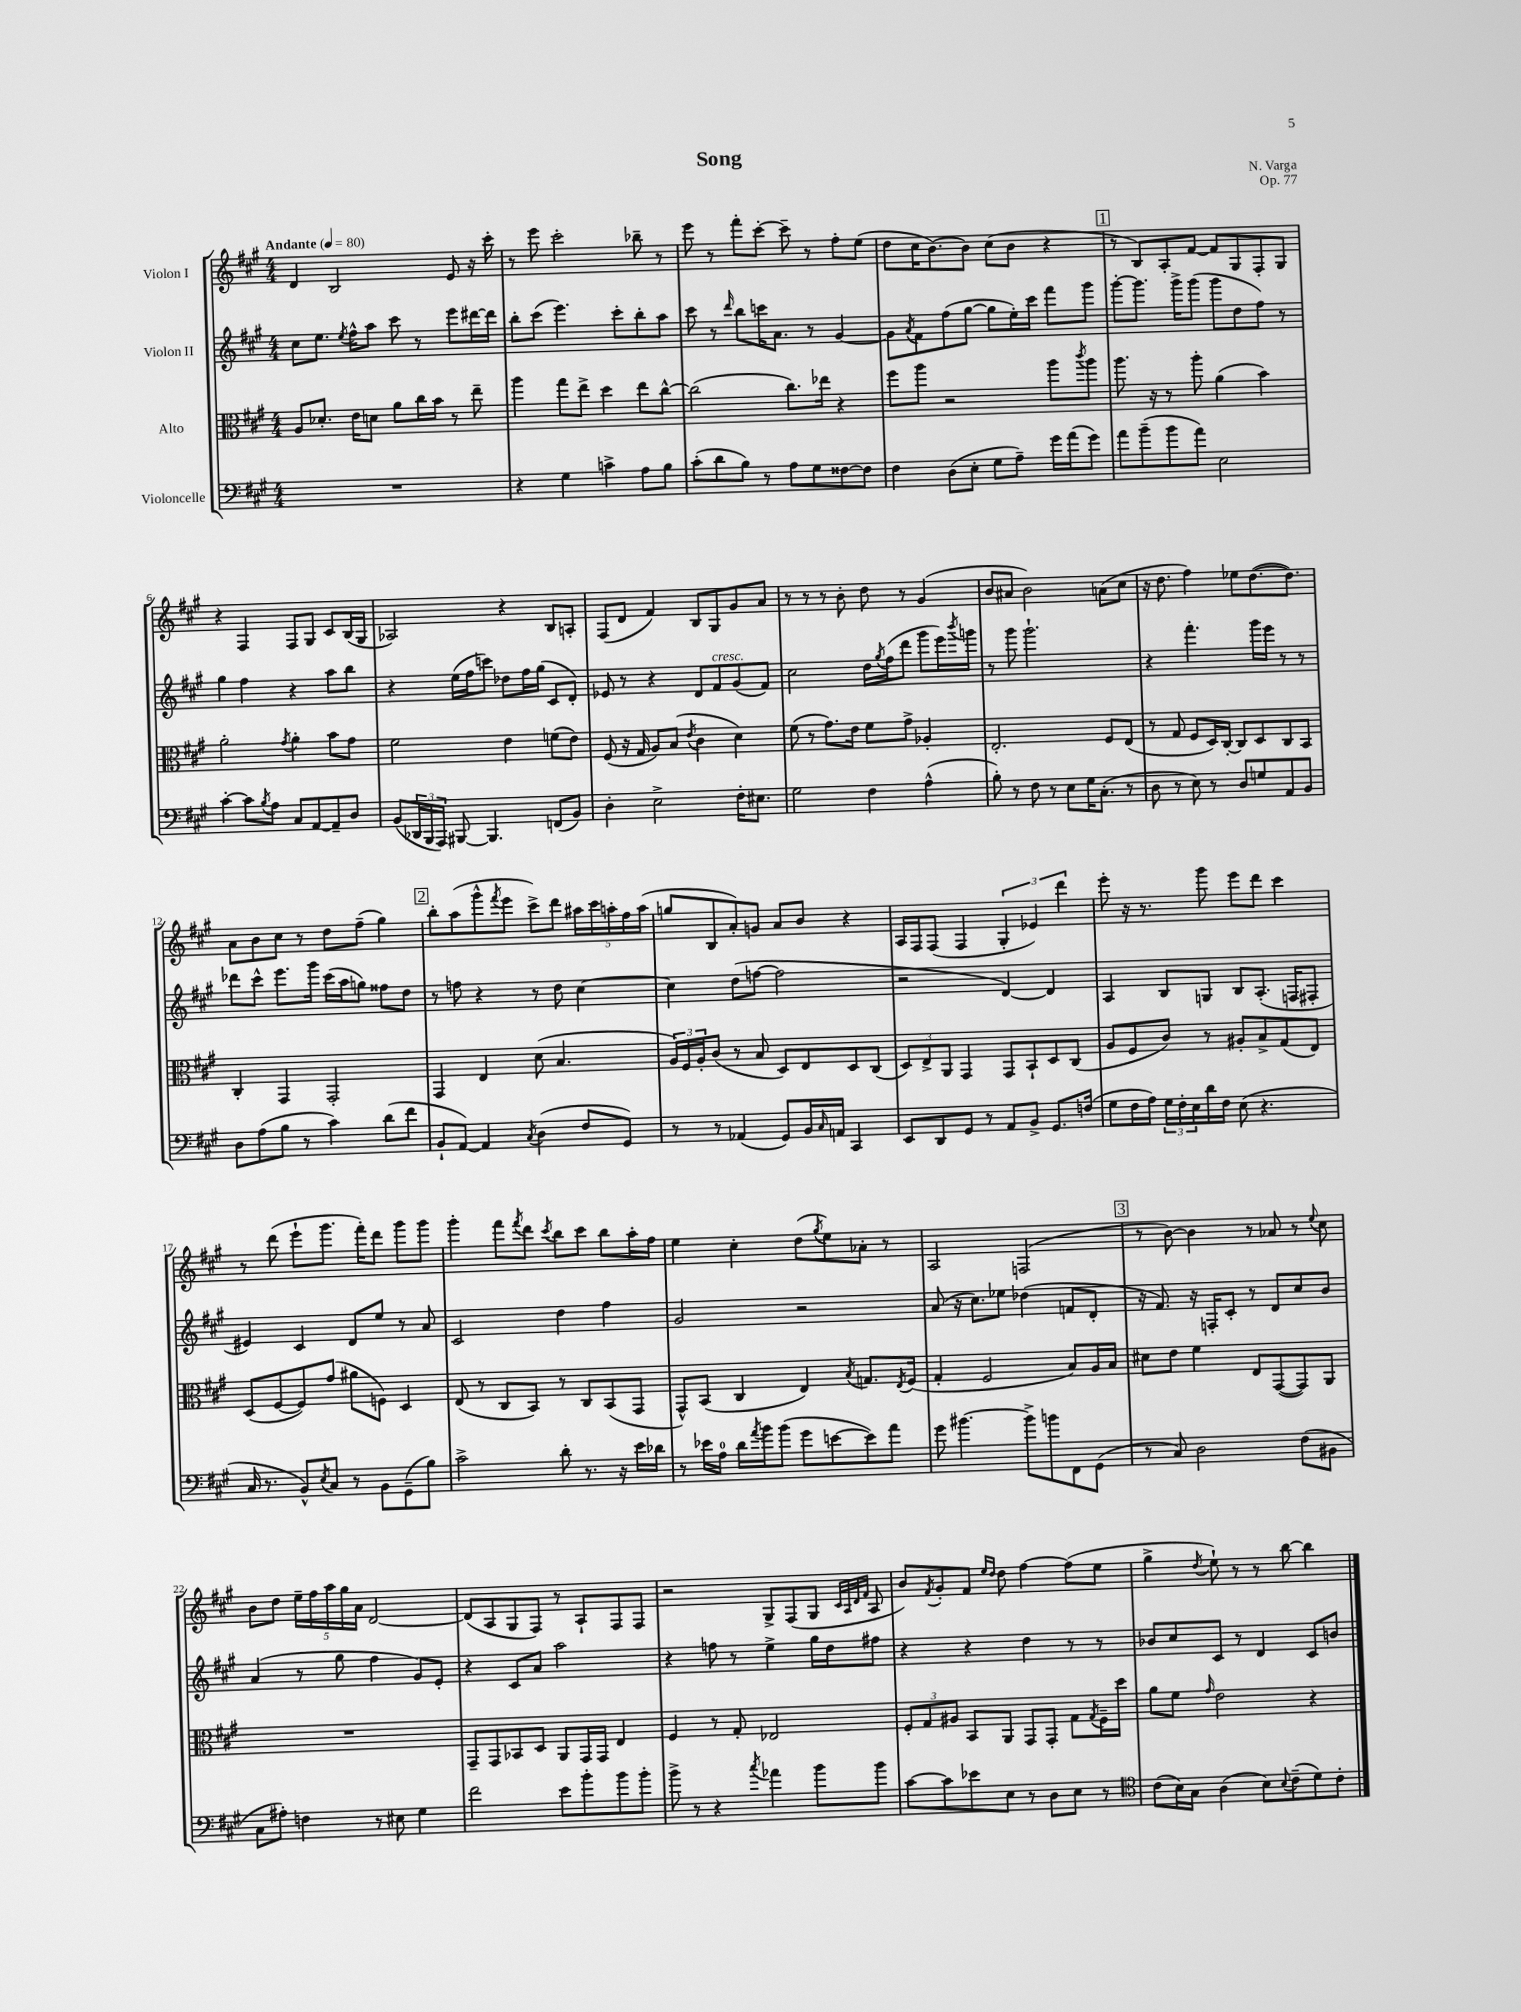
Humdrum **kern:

**kern	**kern	**kern	**kern
*staff4	*staff3	*staff2	*staff1
*clefF4	*clefC3	*clefG2	*clefG2
*k[f#c#g#]	*k[f#c#g#]	*k[f#c#g#]	*k[f#c#g#]
*M4/4	*M4/4	*M4/4	*M4/4
*MM80	*MM80	*MM80	*MM80
1r	8A	8cc#	4d
.	8.d-'	8.ee	.
.	.	.	2B
.	.	8qee	.
.	16e	16ff#^^	.
.	8d	8aa	.
.	8a	8ccc#	.
.	16cc#	8r	.
.	16b	.	.
.	8r	8eee	8e
.	8ee~	[16ddd#	16r
.	.	16ddd#]	16ccc#'
=	=	=	=
4r	4aa	8bb'	8r
.	.	(8ccc#	8eee
4G#	8gg#	4.eee)	2ccc#'
.	8ee^	.	.
4c^	4dd	.	.
.	.	8ccc#'	.
8A	8ee	8bb'	8bb-~
8B	[8cc#^^	8aa	8r
=	=	=	=
(8c#'	(2cc#]	8ccc#	8eee
8d	.	8r	8r
.	.	16qqddd	.
8B)	.	8bb	8fff#'
8r	.	16ccc	[8ccc#'
.	.	8.a	.
8A	8.cc#)	.	8ccc#~]
8G#	.	8r	8r
.	16ee-	.	.
[8F##	4r	[4g#	8ff#'
8F##]	.	.	(8ee
=	=	=	=
4F#	8ff#	8g#]	8dd
.	.	8qa	.
.	8aa	8f#	16cc#
.	.	.	[8.b)
(8D	2r	(8ff#	.
8E'	.	[8gg#	8b]
8G#	.	8gg#]	(8cc#
8A~)	.	16ee')	8b
.	.	16ccc#	.
16g#	8aa	8fff#	4r
(16a	.	.	.
.	8qccc#	.	.
8g#)	8aa	8ggg#	.
=	=	=	=
8a	8.aa	[8ggg#'	8r
(8b~	.	8.ggg#]	8B)
.	16r	.	.
8b	8r	.	8A'
.	.	16ggg#^	.
8a)	8aa'	(8ggg#	[8f#
2E	(4a	8ggg#	8f#]
.	.	8dd	8G#
.	4b)	8ff#)	8F#'
.	.	8r	8G#
=	=	=	=
[4c#'	2a'	4gg#	4r
8c#]	.	4ff#	4F#
8qB	.	.	.
8A	.	.	.
.	8qg#	.	.
8C#	4a'	4r	8F#
[8AA	.	.	8G#
8AA~]	8b	8aa	8c#
8D	8g#	8bb	(16B
.	.	.	16G#
=	=	=	=
(8BB	2f#	4r	2A-)
24DD-	.	.	.
24BBB	.	.	.
24AAA)	.	.	.
[8BBB#	.	(16ee	.
.	.	16ff#	.
4.BBB#]	.	8ccc)	.
.	4e	8dd-	4r
.	.	16ff#	.
.	.	(16gg#	.
(8FF	(8f	8c#	8B
8BB)	8e)	8d')	8A'
=	=	=	=
4D'	(8F#	8e-	(8F#
.	16r	8r	8d
.	16G#	.	.
2E^	8A)	4r	4f#)
.	(8B	.	.
.	8qe	.	.
.	4c#	8d	8B
.	.	8f#	8G#
16F#'	4d)	(8g#	8g#
8.E#	.	.	.
.	.	8f#)	8a
=	=	=	=
2G#	(8f#	2cc#	8r
.	8r	.	8r
.	8.g#)	.	8r
.	.	.	8b'
.	16e	.	.
4F#	8f#	16dd	8dd
.	.	8qgg#	.
.	.	(16ff#	.
.	8g#^	8ddd	8r
(4A^^	4A-'	8ggg#	(4g#
.	.	16eee)	.
.	.	8qbbb	.
.	.	16ggg	.
=	=	=	=
8B')	2.E'	8r	8b
8r	.	8ggg#	8a#
8F#	.	2.ggg#`	2b)
8r	.	.	.
8E	.	.	.
16G#	.	.	.
(8.C#'	.	.	.
.	8F#	.	(8a
8r	(8E	.	8cc#
=	=	=	=
8D	8r	4r	16r
.	.	.	8.dd
8r	8G#	.	.
8E)	8F#	4.fff#'	4ff#)
8r	16D)	.	.
.	[16C#'	.	.
8D	8C#]	.	8ee-
8G	8D	16ggg#	([8.dd
.	.	16eee	.
8AA	8C#	8r	.
.	.	.	8.dd])
8BB	8BB	8r	.
=	=	=	=
8D	4C#'	8ddd-	8a
(8A	.	8ccc#^^	8b
8B	4GG#	8.eee	8cc#
8r	.	.	8r
.	.	16ggg#	.
4c#)	2GG#'	(16ccc#	8dd
.	.	16aa	.
.	.	8gg)	(8ff#~
(8d	.	8ff##	4gg#)
8f#	.	8dd	.
=	=	=	=
8BB`	4GG#	8r	8bb'
[8AA)	.	8ff	(8aa
4AA]	4E	4r	8ggg#^^
.	.	.	8qfff#
.	.	.	8eee
8qC#	.	.	.
(4D	(8d	8r	8ccc#^)
.	4.B	8dd	8ddd
8F#	.	[4cc#	20aa#
.	.	.	20ccc#
.	.	.	20aa'
8GG#)	.	.	.
.	.	.	20ff#
.	.	.	(20aa
=	=	=	=
8r	24A)	4cc#]	8gg
.	24F#	.	.
.	24A'	.	.
8r	(8c#	.	8B
(4AA-	8r	(8dd	8a')
.	8B	[8ff	8g
8GG#)	8D)	2ff]	8a
16BB	8E	.	8b
16qqC#	.	.	.
16AA	.	.	.
4CC#	8D	.	4r
.	(8C#	.	.
=	=	=	=
8EE	12D)	2r	16A
.	.	.	16F#
.	12E^	.	.
8DD	.	.	(8F#
.	12AA	.	.
8GG#	4GG#	.	4F#
8r	.	.	.
8AA	8GG#	[4d)	6G#'
8BB^	8BB`	.	.
.	.	.	6e-)
8.GG#	8D	4d]	.
.	.	.	6ddd
.	(8C#	.	.
(16F	.	.	.
=	=	=	=
8G#	8A	4A	8eee'
16F#	8F#	.	16r
16A)	.	.	8.r
24G#	8c#)	8B	.
24F#'	.	.	.
24E	.	.	.
16d	8r	8G	8ggg#
16F#	.	.	.
(8E	8A#'	8B	8eee
4.r	8B^	(8.A'	8ddd
.	(8G#	.	4ccc#
.	.	16F	.
.	8E)	8F#'	.
=	=	=	=
16C#	(8D	4e#)	8r
8.r	.	.	.
.	[8F#	.	(8ddd
8BB^^)	8F#])	4c#	8eee`
8qE	.	.	.
8C#	(8g#	.	8.ggg#
8r	8a#	8d	.
.	.	.	16fff#')
8BB	8F)	8ee	8ddd
(8GG#~	4D	8r	8ggg#
8B)	.	8a	8ggg#
=	=	=	=
2c#^	(8E	2c#	4ggg#'
.	8r	.	.
.	8C#	.	8fff#
.	.	.	8qfff#
.	8BB)	.	8ddd
.	.	.	8qccc#
8d'	8r	4dd	8bb
8.r	8C#	.	8ccc#
.	(8BB	4ff#	8bb
16r	.	.	.
16e	8GG#	.	16aa'
16d-	.	.	16ff#
=	=	=	=
8r	8GG#^^)	2g#	4ee
16e-	(8BB	.	.
16A	.	.	.
16d	4C#	.	4cc#'
8qa	.	.	.
16b	.	.	.
(8b	.	.	.
8g#	4E)	2r	(8dd
.	.	.	8qgg#
[8e	.	.	8ee)
.	8qB	.	.
8e])	8.G	.	8a-'
8a	.	.	8r
.	8qE	.	.
.	(16F#	.	.
=	=	=	=
8g#	4G#'	(8a	2A
[4.b#	.	16r	.
.	.	8.cc#)	.
.	2F#	.	.
.	.	8ee-	.
8b#^]	.	(4dd-	(2F
8b	.	.	.
8FF#	8B)	8f	.
(8GG#	16A	8d'	.
.	16B	.	.
=	=	=	=
8r	8d#	16r	8r
.	.	8.f#)	.
8C#)	8e	.	[8b)
2D	4f#	16r	4b]
.	.	16F'	.
.	.	8c#'	.
.	8E	8r	8r
.	([8GG#	8d	8a-
(8F#	8GG#])	8cc#	8r
.	.	.	8qqee
8BB#	8AA	8b	8cc#
=	=	=	=
8C#	1r	(4a	8b
8A#')	.	.	8dd
4F	.	8r	20ee~
.	.	.	20ff#
.	.	.	20aa
.	.	8gg#	.
.	.	.	20gg#
.	.	.	20a
8r	.	4ff#	[2d
8E#	.	.	.
4G#	.	8g#)	.
.	.	8e'	.
=	=	=	=
2f#	8GG#~	4r	(8d]
.	8GG#	.	8A
.	8BB-	8c#	8G#
.	8D	8a	8F#)
8e	8AA	2aa	8r
8b'	16GG#	.	8A`
.	16GG#	.	.
8b	4E	.	8F#
8b'	.	.	8F#
=	=	=	=
8b^	4F#	4r	2r
8r	.	.	.
4r	8r	8ff	.
.	8G#'	8r	.
8qcc#	.	.	.
4a-	2E-	4ee^	8G#^
.	.	.	(8F#
8b	.	16gg#	8G#
.	.	16dd	.
.	.	.	32qqc#
.	.	.	32qqA
.	.	.	32qqd
.	.	.	32qqf#
8b	.	8ff#	8A
=	=	=	=
[8c#	12F#'	4r	8b)
.	12G#	.	.
.	.	.	8qf#
8c#]	.	.	8g#'
.	12A#	.	.
8e-	8BB	4r	8f#
.	.	.	16qqee
.	.	.	16qqdd
8E	8AA	.	8dd
8r	8GG#	4dd	[4ff#
8D	8GG#'	.	.
8E	8G#	8r	(8ff#]
.	8qG#	.	.
8r	16F#~	8r	8ee
.	16dd	.	.
=	=	=	=
*clefC4	*	*	*
(8c#	8a	8b-	4gg#^
16B)	8f#	8cc#	.
16G#	.	.	.
.	16qqg#	.	8qdd
(4A	2e	8c#	8ee`)
.	.	8r	8r
8B)	.	4d	8r
8qqB	.	.	.
(8c#~	.	.	[8bb
8d)	4r	8c#	4bb]
8c#'	.	8b	.
==	==	==	==
*-	*-	*-	*-
